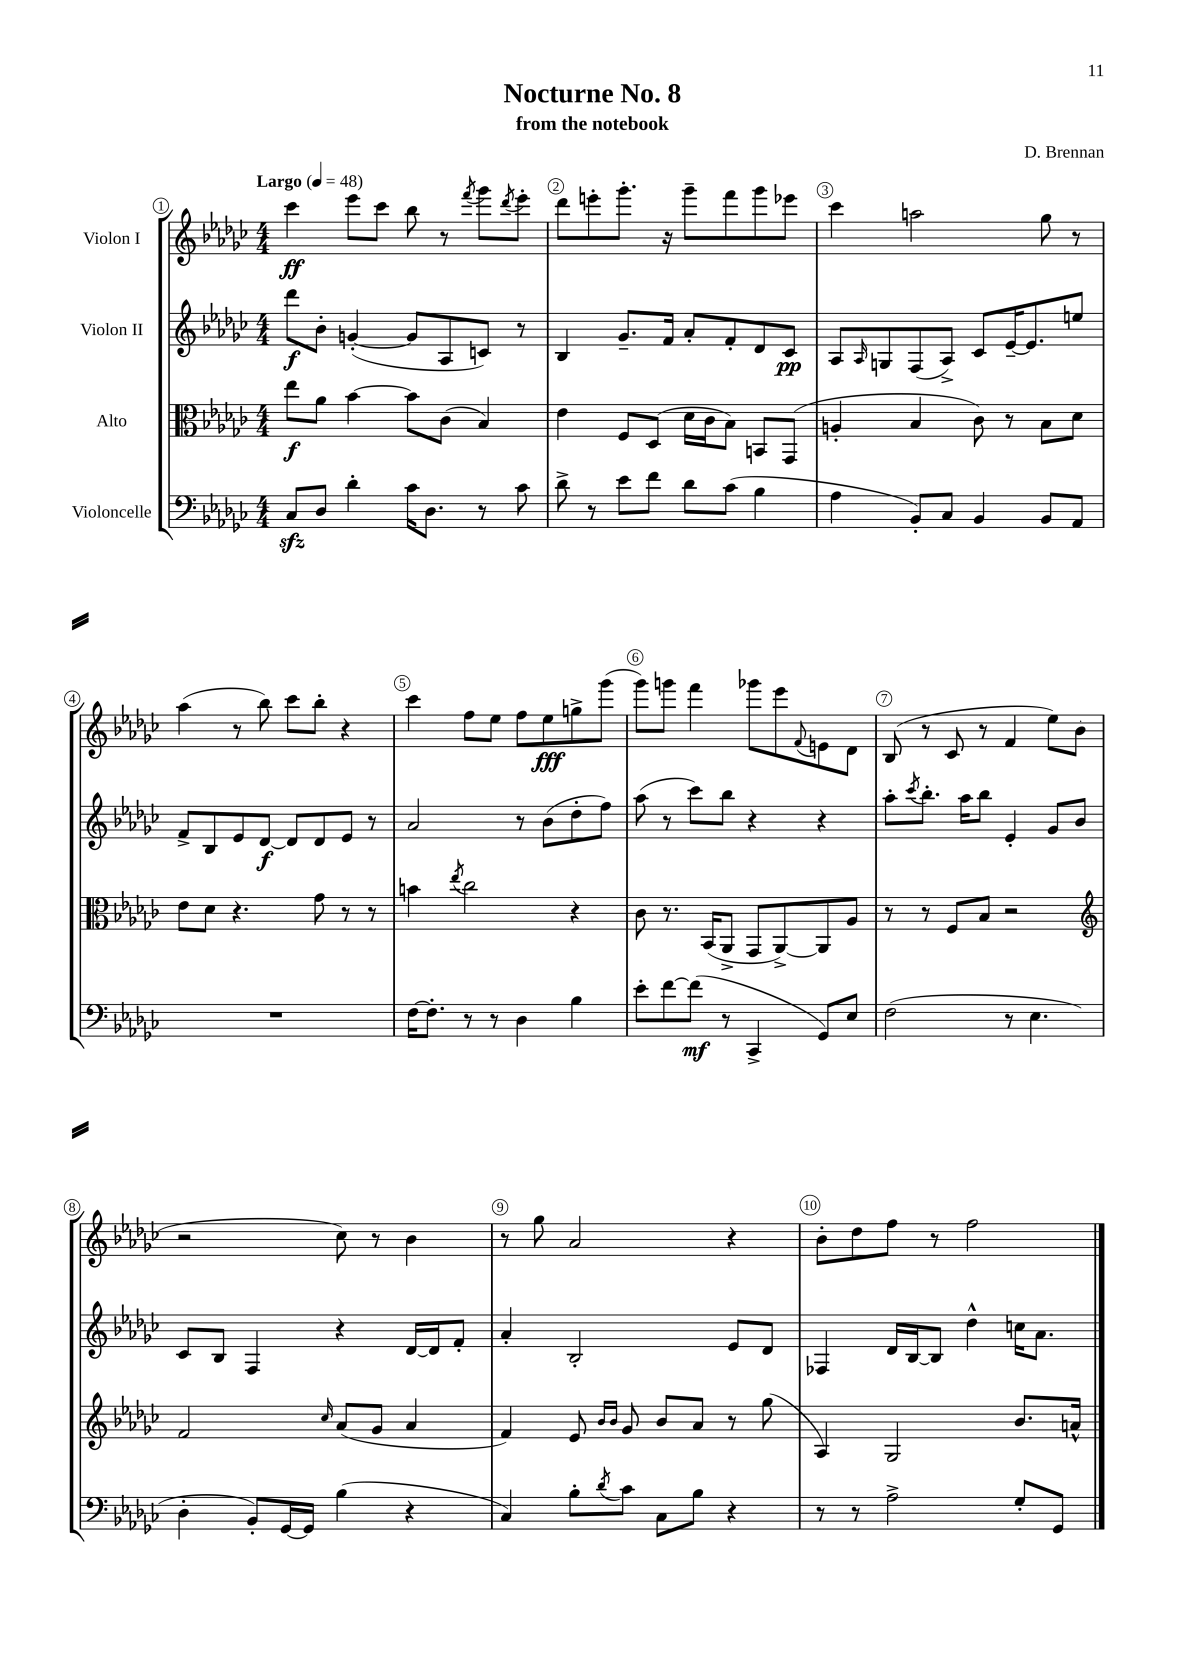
\header { title = "Nocturne No. 8" composer = "D. Brennan" subtitle = "from the notebook" }
<<
\new StaffGroup <<
\new Staff = "s0" \with { instrumentName = "Violon I" } {
    \clef treble \key ges \major \numericTimeSignature \time 4/4 \tempo "Largo" 4 = 48
    ces'''4\ff ees'''8 ces'''8 bes''8 r8 \acciaccatura { f'''8 } ges'''8 \acciaccatura { des'''8 } ees'''8-. |
    des'''8 e'''8-. ges'''8.-. r16 ges'''8-- f'''8 ges'''8 ees'''8 |
    ces'''4 a''2 ges''8 r8 |
    aes''4( r8 bes''8) ces'''8 bes''8-. r4 |
    ces'''4 f''8 ees''8 f''8 ees''8\fff g''8-> ges'''8( |
    ges'''8) g'''8 f'''4 ges'''8 ees'''8 \appoggiatura { f'8 } e'8 des'8 |
    bes8( r8 ces'8 r8 f'4 ees''8) bes'8( |
    r2 ces''8) r8 bes'4 |
    r8 ges''8 aes'2 r4 |
    bes'8-. des''8 f''8 r8 f''2 \bar "|." |
}
\new Staff = "s1" \with { instrumentName = "Violon II" } {
    \clef treble \key ges \major \numericTimeSignature \time 4/4
    des'''8\f bes'8-. g'4~-.( g'8 aes8 c'8) r8 |
    bes4 ges'8.-- f'16 aes'8-. f'8-. des'8 ces'8\pp |
    aes8 \grace { aes16 } g8 f8( aes8->) ces'8 ees'16~-- ees'8. e''8 |
    f'8-> bes8 ees'8 des'8~\f des'8 des'8 ees'8 r8 |
    aes'2 r8 bes'8( des''8-. f''8) |
    aes''8( r8 ces'''8) bes''8 r4 r4 |
    aes''8-. \acciaccatura { ces'''8 } bes''8.-. aes''16 bes''8 ees'4-. ges'8 bes'8 |
    ces'8 bes8 f4 r4 des'16~ des'16 f'8-. |
    aes'4-. bes2-. ees'8 des'8 |
    fes4 des'16 bes16~ bes8 des''4-^ c''16 aes'8. \bar "|." |
}
\new Staff = "s2" \with { instrumentName = "Alto" } {
    \clef alto \key ges \major \numericTimeSignature \time 4/4
    ees''8\f aes'8 bes'4~ bes'8 ces'8( bes4) |
    ees'4 f8 des8( des'16 ces'16 bes8) b,8 ges,8( |
    a4-. bes4 ces'8) r8 bes8 des'8 |
    ees'8 des'8 r4. ges'8 r8 r8 |
    b'4 \acciaccatura { ees''8 } ces''2 r4 |
    ces'8 r8. bes,16( aes,8-> ges,8 aes,8~->) aes,8 aes8 |
    r8 r8 f8 bes8 r2 |
    \clef treble f'2 \grace { ces''16 } aes'8( ges'8 aes'4 |
    f'4) ees'8 \grace { bes'16 bes'16 } ges'8 bes'8 aes'8 r8 ges''8( |
    aes4) ges2 bes'8. a'16-^ \bar "|." |
}
\new Staff = "s3" \with { instrumentName = "Violoncelle" } {
    \clef bass \key ges \major \numericTimeSignature \time 4/4
    ces8\sfz des8 des'4-. ces'16 des8. r8 ces'8 |
    des'8-> r8 ees'8 f'8 des'8 ces'8( bes4 |
    aes4 bes,8-.) ces8 bes,4 bes,8 aes,8 |
    R1 |
    f16~ f8.-. r8 r8 des4 bes4 |
    ees'8-. f'8~ f'8\mf( r8 ces,4-> ges,8) ees8 |
    f2( r8 ees4. |
    des4-. bes,8-.) ges,16~ ges,16 bes4( r4 |
    ces4) bes8-. \acciaccatura { des'8 } ces'8 ces8 bes8 r4 |
    r8 r8 aes2-> ges8-. ges,8 \bar "|." |
}
>>
>>
\layout { \context { \Score \override BarNumber.break-visibility = ##(#f #t #t) barNumberVisibility = #all-bar-numbers-visible \override BarNumber.stencil = #(make-stencil-circler 0.1 0.3 ly:text-interface::print) } }
